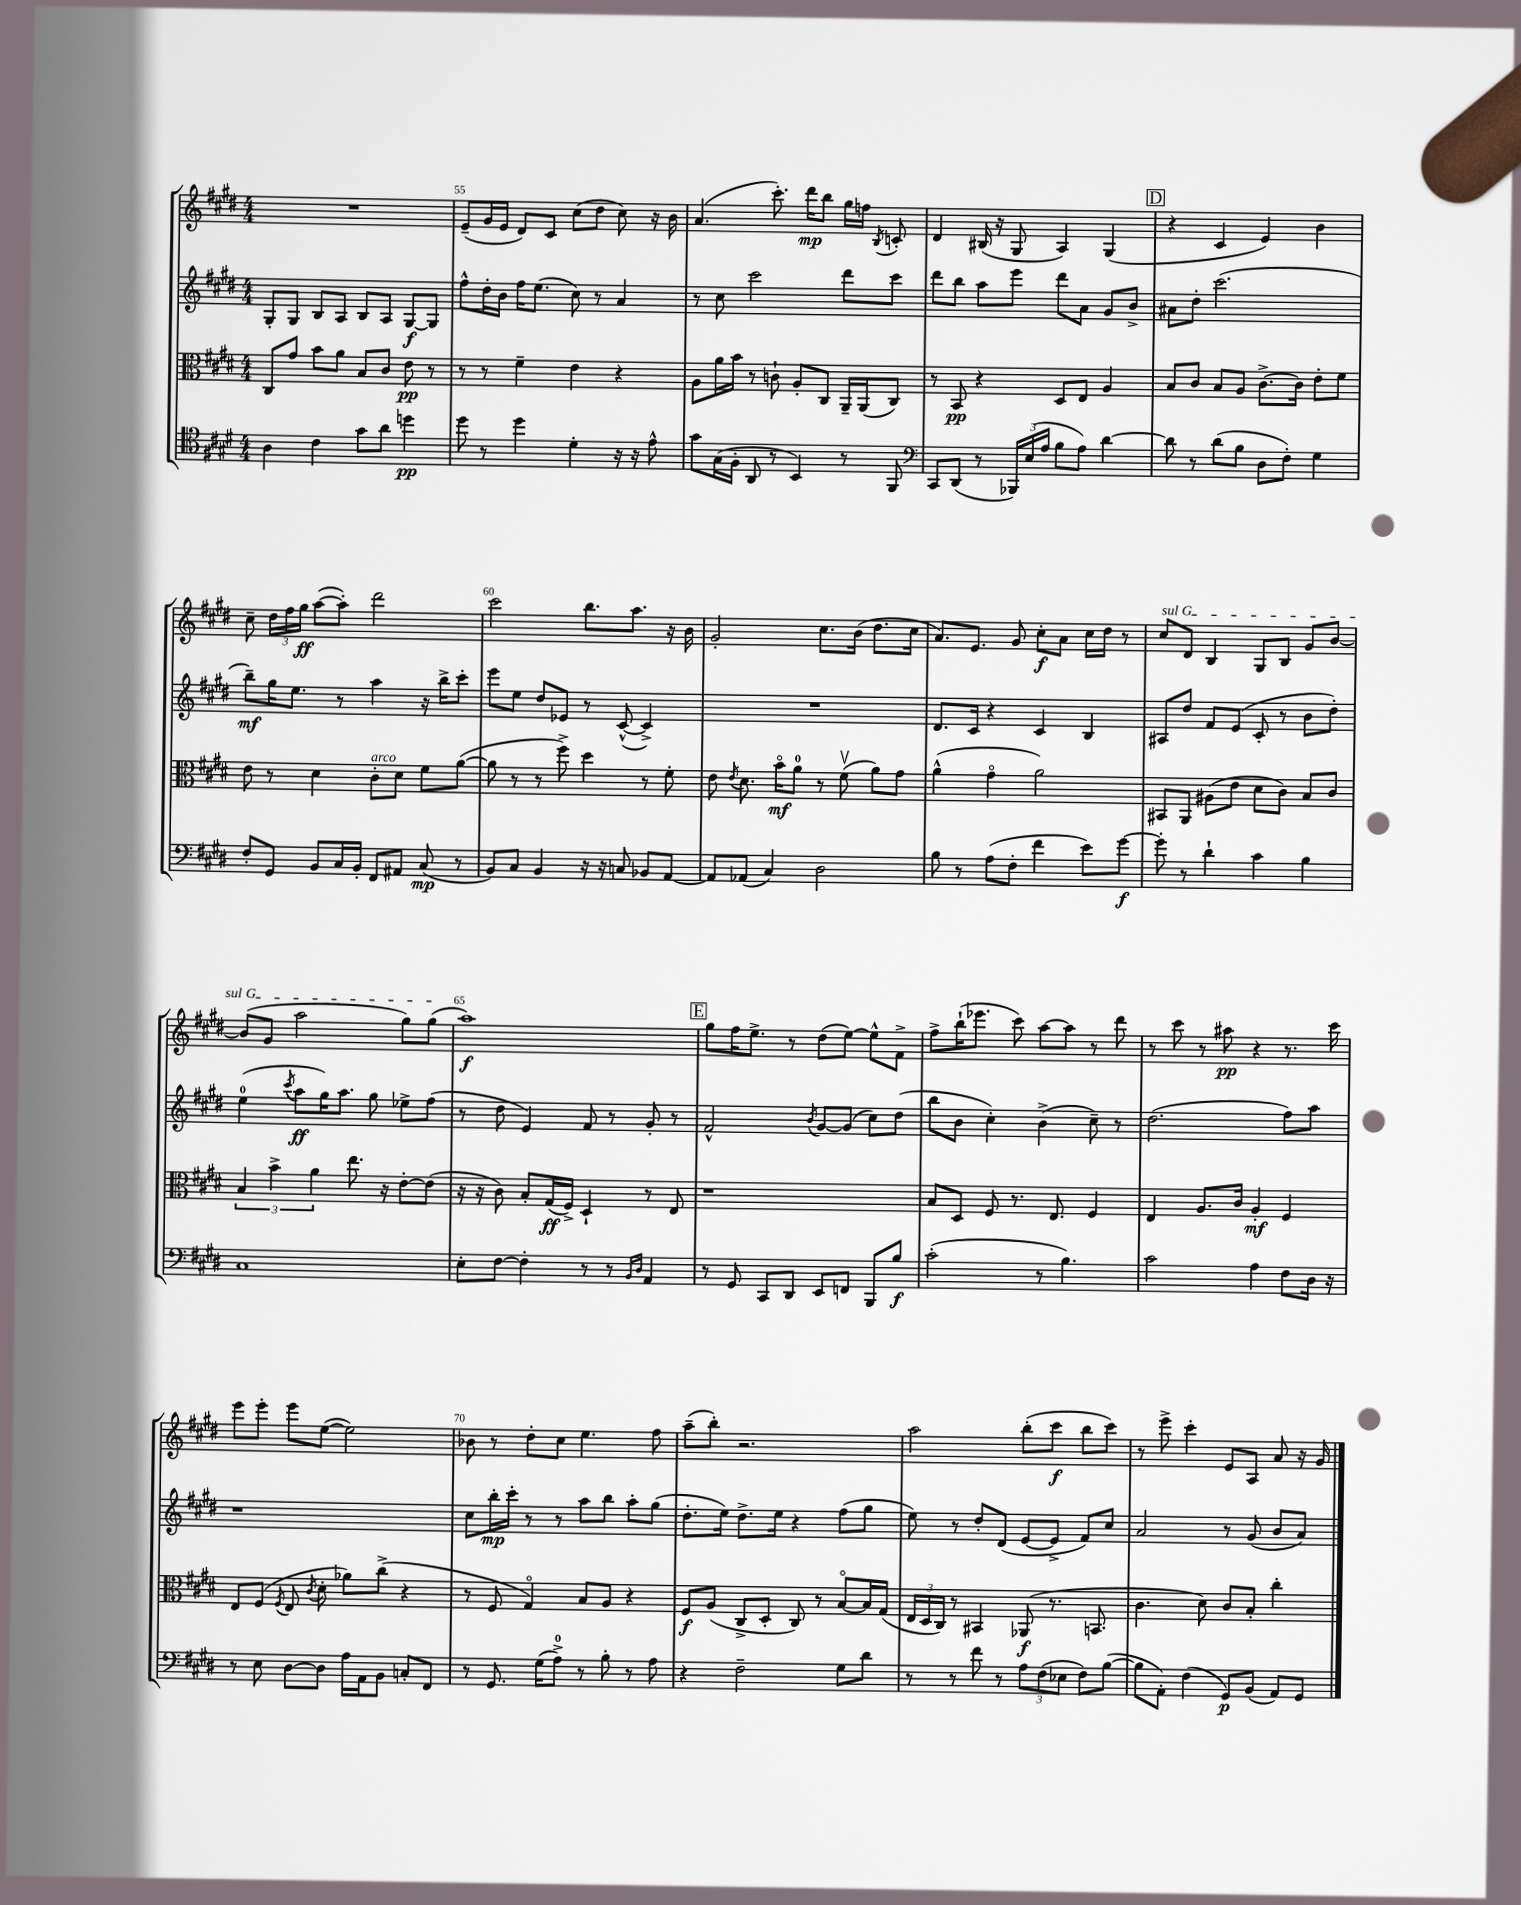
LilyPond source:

<<
\new StaffGroup <<
\new Staff = "s0" {
    \clef treble \key e \major \numericTimeSignature \time 4/4
    \autoBeamOff R1 |
    e'8[--( gis'16 e'16] dis'8[) cis'8] cis''8[( dis''8] cis''8) r16 b'16 |
    a'4.( cis'''8.-.) dis'''16[\mp b''8] gis''16[ f''16] \acciaccatura { b8 } c'8-. |
    dis'4 bis16( r16 gis8 a4) gis4( |
    \mark \markup { \box "D" } r4 cis'4 e'4) b'4 |
    cis''8-- \tuplet 3/2 { dis''16[ fis''16 gis''16]\ff } a''8[~( a''8]-.) dis'''2 |
    cis'''2 b''8.[ a''8.] r16 b'16 |
    gis'2-. cis''8.[ b'16]( dis''8.[ cis''16] |
    a'8.[) e'8.] gis'8 cis''8[-.\f a'8] cis''16[ dis''16] r8 |
    \once \override TextSpanner.bound-details.left.text = \markup { \italic "sul G" } cis''8[\startTextSpan dis'8] b4 gis8[ b8] gis'8[ b'8]~ |
    b'8[( gis'8] a''2 gis''8[) gis''8]\stopTextSpan( |
    a''1\f) |
    \mark \markup { \box "E" } gis''8[ fis''16 e''8.]-> r8 dis''8[( e''8]~) e''8[-^ fis'8]-> |
    fis''8[-> b''16-!( ees'''8.] cis'''8) a''8[~ a''8] r8 dis'''8 |
    r8 cis'''8 r8 ais''8\pp r4 r8. cis'''16 |
    e'''8[ e'''8]-. e'''8[ e''8]~( e''2) |
    bes'8 r8 dis''8[-. cis''8] e''4. fis''8 |
    a''8[--( b''8]-.) r2. |
    a''2 b''8[-.( cis'''8]\f b''8[ cis'''8]) |
    r8 e'''8-> cis'''4-. e'8[ a8] a'8 r16 gis'16 \bar "|." |
}
\new Staff = "s1" {
    \clef treble \key e \major \numericTimeSignature \time 4/4
    \autoBeamOff gis8[-. gis8] b8[ a8] b8[ a8] gis8[~\f gis8] |
    fis''8[-^ dis''16-. b'16] fis''16[ e''8.]( cis''8) r8 a'4 |
    r8 cis''8 cis'''2 dis'''8[ cis'''8] |
    dis'''8[ b''8] a''8[ e'''8] dis'''8[ a'8] gis'8[ b'8]-> |
    \mark \markup { \box "D" } ais'8[ dis''8]-. cis'''2.( |
    b''8[--\mf) gis''16 e''8.] r8 a''4 r16 b''16[-> cis'''8]-. |
    e'''8[ e''8] dis''8[ ees'8] r8 cis'8~-^( cis'4->) |
    R1 |
    dis'8.[ cis'16] r4 cis'4 b4 |
    ais8[ dis''8] fis'8[ e'8]( cis'8-. r8 b'8[ dis''8]-.) |
    e''4-0( \acciaccatura { cis'''8 } a''8[\ff gis''16) a''8.] gis''8 ees''8[-> fis''8]( |
    r8 dis''8 e'4) fis'8 r8 gis'8-. r8 |
    \mark \markup { \box "E" } fis'2-^ \acciaccatura { b'8 } gis'8[~ gis'8]( cis''8[) dis''8]( |
    b''8[ b'8] cis''4-.) b'4->( cis''8--) r8 |
    dis''2.( fis''8[) a''8] |
    r1 |
    cis''8[ b''16-.\mp cis'''16]-. r8 r8 a''8[ b''8] a''8[-. gis''8]( |
    dis''8.[-. e''16]) dis''8.[-> e''16] r4 fis''8[( gis''8] |
    e''8) r8 dis''8[-. dis'8]( e'8[~ e'8]-> fis'8[) cis''8] |
    a'2 r8 gis'8( b'8[ a'8]) \bar "|." |
}
\new Staff = "s2" {
    \clef alto \key e \major \numericTimeSignature \time 4/4
    \autoBeamOff cis8[ gis'8] b'8[ a'8] b8[ cis'8] e'8\pp r8 |
    r8 r8 fis'4-- e'4 r4 |
    a8[ a'16 b'16] r8 c'8-! a8[-. cis8] a,16[-- a,16( cis8]) |
    r8 b,8\pp r4 dis8[ e8] a4 |
    \mark \markup { \box "D" } b8[ cis'8] b8[ a8] cis'8.[~-> cis'16] e'8[-. fis'8] |
    e'8 r8 dis'4 cis'8[-.^\markup { \italic "arco" } dis'8] fis'8[ a'8]~( |
    a'8 r8 r8 fis''8->) dis''4 r8 fis'8-. |
    e'8 \acciaccatura { e'8 } dis'8. b'16[\flageolet\mf a'8]-0 r8 fis'8\upbow( a'8[) gis'8] |
    a'4-^( gis'4\flageolet a'2) |
    bis,8[ a,8] ais8[( e'8] dis'8[ cis'8]) b8[ cis'8] |
    \tuplet 3/2 { b4 b'4-> a'4 } e''8. r16 e'8[~-. e'8]( |
    r16 r16 cis'8) b8[-. gis16\ff( fis16]->) dis4-! r8 e8 |
    \mark \markup { \box "E" } r1 |
    b8[ dis8] fis8 r8. e8. fis4 |
    e4 a8.[ cis'16] a4-.\mf fis4 |
    e8[ fis8]( \acciaccatura { fis8 } e8 \acciaccatura { cis'8 } dis'8-. aes'8[) cis''8]->( r4 |
    r8 fis8 gis4\flageolet) b8[ a8] r4 |
    fis8[\f a8]( cis8[-> dis8]-. cis8) r8 b8[~\flageolet b16 gis16]( |
    \tuplet 3/2 { e16[ dis16 cis16]) } r8 bis,4 aes,8\f( r8. b,8. |
    cis'4. dis'8) cis'8[ b8]-. cis''4-. \bar "|." |
}
\new Staff = "s3" {
    \clef tenor \key e \major \numericTimeSignature \time 4/4
    \autoBeamOff a4 cis'4 gis'8[ a'8] d''4\pp |
    dis''8 r8 dis''4 dis'4-. r16 r16 e'8-^ |
    gis'8[ gis16( fis16]-. a,8 r8 b,4) r8 fis,8 |
    \clef bass cis,8[ dis,8]( r8 \tuplet 3/2 { bes,,16[) e16( a16] } b8[ a8]) dis'4~ |
    \mark \markup { \box "D" } dis'8 r8 dis'8[( b8] dis8[ fis8]-.) gis4 |
    fis8[-. gis,8] b,8[ cis16 b,16]-. fis,8[ ais,8] cis8\mp( r8 |
    b,8[) cis8] b,4 r16 r16 c8 bes,8[ a,8]~ |
    a,8[ aes,8]( cis4) dis2 |
    b8 r8 a8[( fis8]-. fis'4 e'8[) gis'8]~\f |
    gis'8-. r8 dis'4-! cis'4 b4 |
    cis1 |
    e8[-. fis8]~ fis4-. r8 r8 \grace { b,16[ dis16] } a,4 |
    \mark \markup { \box "E" } r8 gis,8 cis,8[ dis,8] e,8[ f,8] b,,8[ b8]\f |
    cis'2-.( r8 b4.) |
    cis'2 a4 fis8[ dis16] r16 |
    r8 e8 dis8[~ dis8] a16[ a,16 b,8] c8[-. fis,8] |
    r8 gis,8. gis16[( a8]-0->) r8 b8-. r8 a8 |
    r4 fis2-- gis8[ dis'8] |
    r8 r8 fis'8 r8 \tuplet 3/2 { a8[ fis8( ees8] } fis8[) b8]~( |
    b8[ a,8]-.) fis4( gis,8[\p) b,8]( a,8[) gis,8] \bar "|." |
}
>>
>>
\layout { \context { \Score currentBarNumber = #54 \override BarNumber.break-visibility = ##(#f #t #t) barNumberVisibility = #(every-nth-bar-number-visible 5) } }
